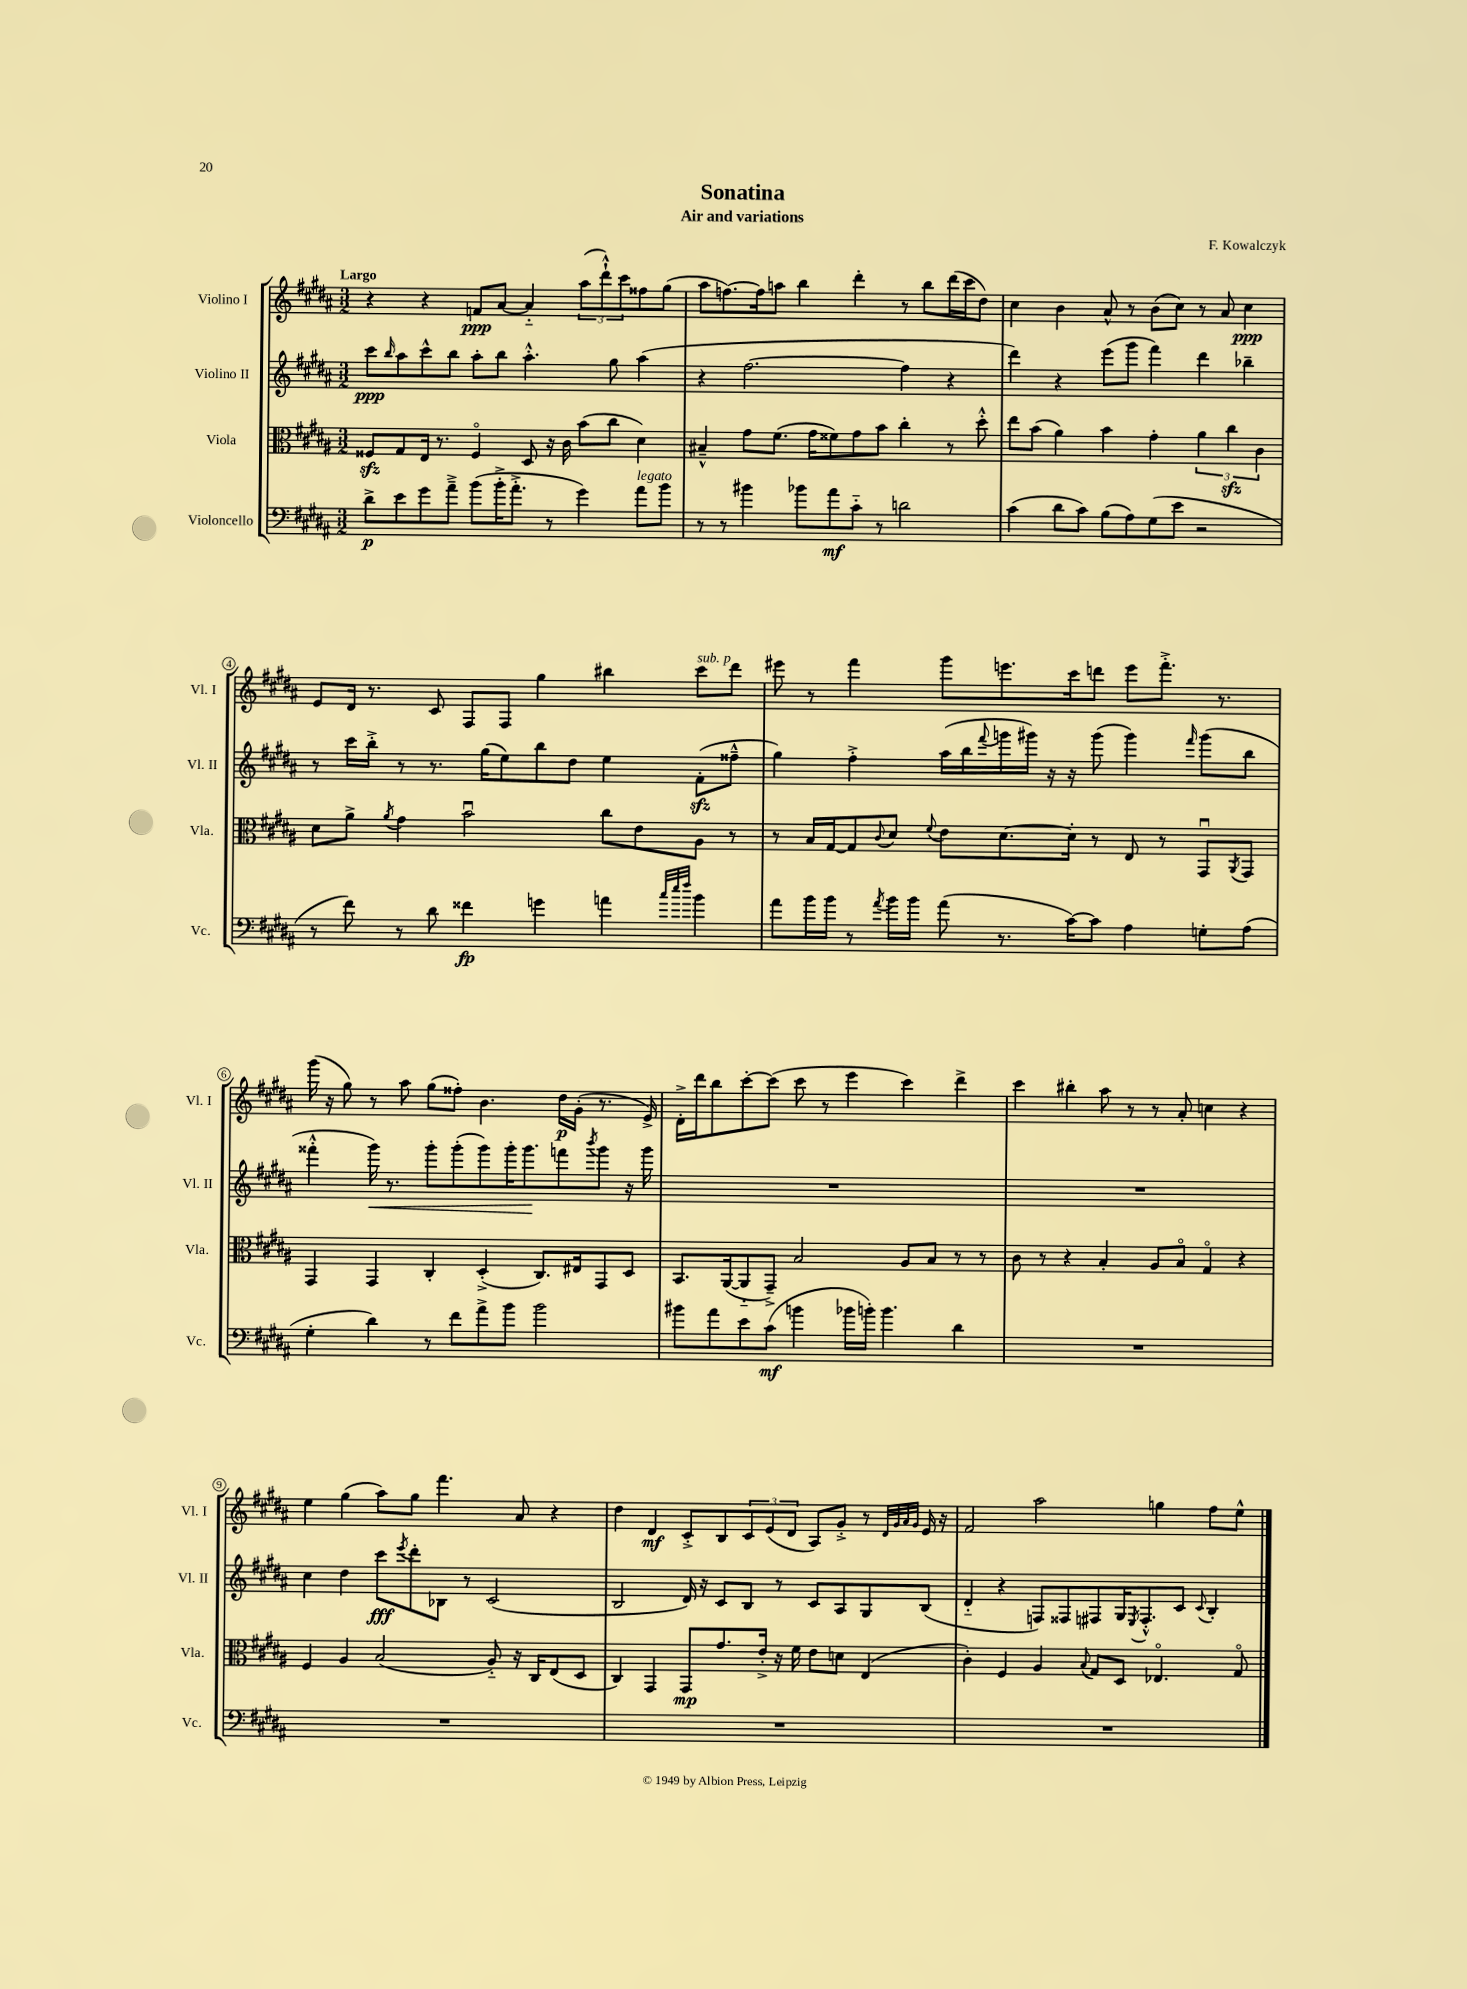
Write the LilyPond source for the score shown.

\header { title = "Sonatina" composer = "F. Kowalczyk" subtitle = "Air and variations" }
<<
\new StaffGroup <<
\new Staff = "s0" \with { instrumentName = "Violino I" shortInstrumentName = "Vl. I" } {
    \clef treble \key b \major \numericTimeSignature \time 3/2 \tempo "Largo"
    r4 r4 f'8\ppp ais'8~ ais'4-_ \tuplet 3/2 { ais''8( dis'''8-!-^) cis'''8 } fisis''8 gis''8( |
    ais''8 f''8.~) f''16 a''8 b''4 dis'''4-. r8 b''8 dis'''16( cis'''16 dis''8) |
    cis''4 b'4 ais'8-^ r8 b'8( cis''8) r8 ais'8 cis''4\ppp |
    e'8 dis'16 r8. cis'8 fis8 fis8 gis''4 bis''4 cis'''8^\markup { \italic "sub. p" } dis'''8 |
    eis'''8 r8 fis'''4 gis'''8 e'''8. cis'''16 d'''8 e'''8 fis'''8.-.-> r8. |
    gis'''16( r16 gis''8) r8 ais''8 gis''8( fisis''8-.) b'4. dis''16\p gis'16-.( r8. e'16->) |
    dis'16-.-> dis'''16 b''8 cis'''8~-. cis'''8( cis'''8 r8 e'''4 cis'''4) dis'''4-> |
    cis'''4 bis''4-. ais''8 r8 r8 ais'8-. c''4 r4 |
    e''4 gis''4( ais''8) gis''8 fis'''4. ais'8 r4 |
    dis''4 dis'4\mf cis'8-.-> b8 \tuplet 3/2 { cis'8 e'8( dis'8 } ais8) gis'8-.-> r8 \grace { dis'32 gis'32 ais'32 gis'32 } e'16 r16 |
    fis'2 ais''2 g''4 fis''8 e''8-^ \bar "|." |
}
\new Staff = "s1" \with { instrumentName = "Violino II" shortInstrumentName = "Vl. II" } {
    \clef treble \key b \major \numericTimeSignature \time 3/2
    cis'''8\ppp \grace { b''16 } ais''8 cis'''8-^ b''8 ais''8-. b''8 ais''4.-.-^ gis''8 ais''4( |
    r4 fis''2.~ fis''4 r4 |
    dis'''4) r4 e'''8( gis'''8 fis'''4) dis'''4 bes''4-- |
    r8 cis'''16 b''16-.-> r8 r8. gis''16( e''8) b''8 dis''8 e''4 fis'8-.\sfz( fisis''8---^ |
    gis''4) fis''4-.-> ais''16( b''16 \appoggiatura { fis'''8 } g'''16 gis'''16) r16 r16 gis'''8( gis'''4) \grace { fis'''16 } gis'''8( b''8 |
    fisis'''4-.-^ gis'''16\<) r8. gis'''8-. gis'''8-.( gis'''8) gis'''16-. gis'''8.\! f'''8 \acciaccatura { b'''8 } gis'''8 r16 gis'''16 |
    R1. |
    R1. |
    cis''4 dis''4 cis'''8\fff \acciaccatura { e'''8 } dis'''8-. bes8 r8 cis'2( |
    b2 dis'16) r16 cis'8 b8 r8 cis'8 ais8 gis8 b8( |
    dis'4-_ r4 f8) fisis8 fis8 gis16 \acciaccatura { e8 } fis8.-.-^ cis'8 \appoggiatura { cis'8 } b4-. \bar "|." |
}
\new Staff = "s2" \with { instrumentName = "Viola" shortInstrumentName = "Vla." } {
    \clef alto \key b \major \numericTimeSignature \time 3/2
    fisis8\sfz gis8 e16 r8. fisis4\flageolet dis8 r16 cis'16 b'8( cis''8 dis'4) |
    bis4---^ gis'8 fis'8.( gis'16 fisis'8) gis'8 b'8 cis''4-. r8 dis''8-.-^ |
    e''8 b'8( ais'4) b'4 gis'4-. \tuplet 3/2 { ais'4 cis''4\sfz cis'4 } |
    dis'8 ais'8-> \acciaccatura { ais'8 } gis'4 b'2\downbow cis''8 e'8 ais8 r8 |
    r8 b16 gis16~ gis8 \appoggiatura { cis'8 } dis'8 \appoggiatura { fis'8 } e'8 dis'8.~ dis'16-. r8 e8 r8 gis,8\downbow \acciaccatura { ais,8 } gis,8 |
    gis,4 gis,4 cis4-. dis4-.->( cis8.) eis16 gis,8 dis8 |
    b,8. ais,16~( ais,8-_ gis,8--->) b2 ais8 b8 r8 r8 |
    cis'8 r8 r4 b4-. ais8 b8\flageolet gis4\flageolet r4 |
    fis4 ais4 b2( ais8-_) r16 cis16 e8( dis8 |
    cis4) gis,4 gis,8\mp gis'8. e'16-.-> r16 fis'16 e'8 d'8 e4( |
    cis'4-.) fis4 ais4 \appoggiatura { b8 } gis8 dis8 ees4.\flageolet gis8\flageolet \bar "|." |
}
\new Staff = "s3" \with { instrumentName = "Violoncello" shortInstrumentName = "Vc." } {
    \clef bass \key b \major \numericTimeSignature \time 3/2
    dis'8->\p e'8 gis'8 ais'8---> b'8( b'16-.-> ais'8.-.-> r8 gis'4) ais'8^\markup { \italic "legato" } b'8 |
    r8 r8 bis'4 bes'8 ais'8\mf cis'8-_ r8 d'2 |
    cis'4( dis'8 cis'8) b8( ais8) gis8( e'8 r2 |
    r8 fis'8) r8 dis'8 fisis'4\fp g'4 a'4 \grace { cis''32 e''32 fis''32 } b'4 |
    ais'8 b'16 b'16 r8 \acciaccatura { ais'8 } b'16 b'16 ais'8( r8. cis'16~) cis'8 ais4 g8-. ais8( |
    gis4-. dis'4) r8 fis'8 ais'8-> b'8 b'2 |
    bis'8 ais'8 e'8 cis'8\mf( b'4 bes'16 b'16-.) b'4. dis'4 |
    R1. |
    R1. |
    R1. |
    R1. \bar "|." |
}
>>
>>
\layout { \context { \Score \override BarNumber.stencil = #(make-stencil-circler 0.1 0.3 ly:text-interface::print) } }
